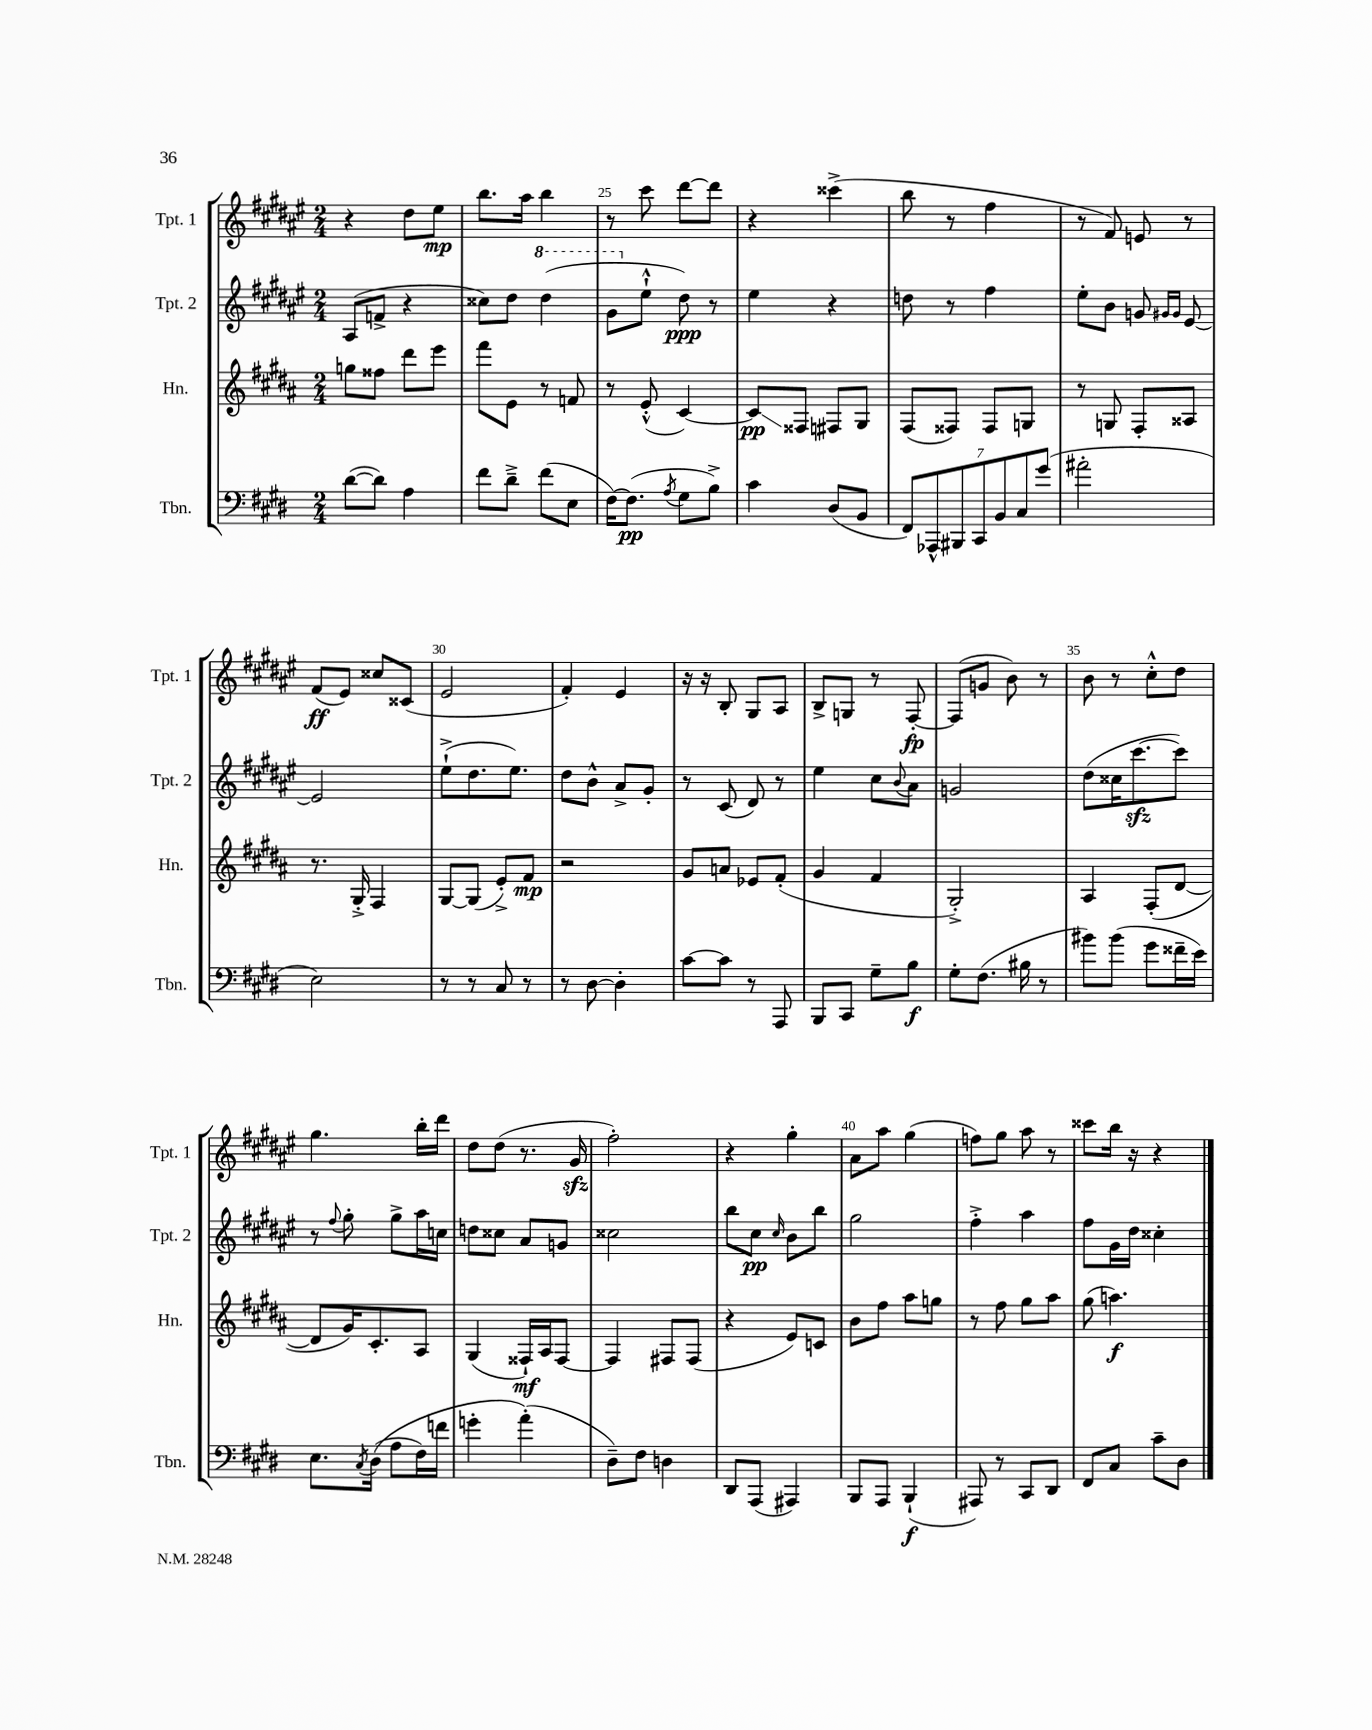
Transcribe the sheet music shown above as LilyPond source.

<<
\new StaffGroup <<
\new Staff = "s0" \with { instrumentName = "Tpt. 1" shortInstrumentName = "Tpt. 1" } {
    \clef treble \key fis \major \numericTimeSignature \time 2/4
    r4 dis''8 eis''8\mp |
    b''8. ais''16 b''4 |
    r8 cis'''8 dis'''8~ dis'''8 |
    r4 cisis'''4->( |
    b''8 r8 fis''4 |
    r8 fis'8) e'8 r8 |
    fis'8\ff( eis'8) cisis''8 cisis'8( |
    eis'2 |
    fis'4-.) eis'4 |
    r16 r16 b8-. gis8 ais8 |
    b8-> g8 r8 fis8~-.\fp |
    fis8( g'8 b'8) r8 |
    b'8 r8 cis''8-.-^ dis''8 |
    gis''4. b''16-. dis'''16 |
    dis''8 dis''8( r8. gis'16\sfz |
    fis''2-.) |
    r4 gis''4-. |
    ais'8 ais''8 gis''4( |
    f''8) gis''8 ais''8 r8 |
    cisis'''8 b''16 r16 r4 \bar "|." |
}
\new Staff = "s1" \with { instrumentName = "Tpt. 2" shortInstrumentName = "Tpt. 2" } {
    \clef treble \key fis \major \numericTimeSignature \time 2/4
    ais8( f'8-> r4 |
    cisis''8) dis''8 \ottava #1 dis'''4( |
    gis''8 \ottava #0 eis''8-!-^ dis''8\ppp) r8 |
    eis''4 r4 |
    d''8 r8 fis''4 |
    eis''8-. b'8 g'8 \grace { gis'16 gis'16 } eis'8~ |
    eis'2 |
    eis''8-!->( dis''8. eis''8.) |
    dis''8 b'8-^ ais'8-> gis'8-. |
    r8 cis'8( dis'8) r8 |
    eis''4 cis''8 \appoggiatura { b'8 } ais'8 |
    g'2 |
    dis''8( cisis''16 cis'''8.~\sfz cis'''8) |
    r8 \appoggiatura { fis''8 } gis''8-. gis''8-> ais''16 c''16 |
    d''8 cisis''8 ais'8 g'8 |
    cisis''2 |
    b''8 cis''8\pp \grace { cis''16 } b'8 b''8 |
    gis''2 |
    fis''4-.-> ais''4 |
    fis''8 gis'16 dis''16 cisis''4-. \bar "|." |
}
\new Staff = "s2" \with { instrumentName = "Hn." shortInstrumentName = "Hn." } {
    \clef treble \key b \major \numericTimeSignature \time 2/4
    g''8 fisis''8 dis'''8 e'''8 |
    fis'''8 e'8 r8 f'8 |
    r8 e'8-.-^( cis'4~) |
    cis'8\glissando\pp fisis8 fis8 gis8 |
    fis8( fisis8) fisis8 g8 |
    r8 g8 fis8-. aisis8 |
    r8. gis16-.-> fis4 |
    gis8~ gis8( e'8-.->) fis'8\mp |
    r2 |
    gis'8 a'8 ees'8 fis'8-.( |
    gis'4 fis'4 |
    gis2-.->) |
    ais4 fis8-.( dis'8~ |
    dis'8 gis'16) cis'8.-. ais8 |
    gis4( fisis16-!\mf) ais16 fisis8~ |
    fisis4 fis8 fis8( |
    r4 e'8) c'8 |
    b'8 fis''8 ais''8 g''8 |
    r8 fis''8 gis''8 ais''8 |
    gis''8( a''4.\f) \bar "|." |
}
\new Staff = "s3" \with { instrumentName = "Tbn." shortInstrumentName = "Tbn." } {
    \clef bass \key e \major \numericTimeSignature \time 2/4
    dis'8~( dis'8) a4 |
    fis'8 dis'8---> fis'8( e8 |
    fis16~) fis8.\pp( \acciaccatura { a8 } gis8 b8->) |
    cis'4 dis8( b,8 |
    \tuplet 7/4 { fis,8) aes,,8-^ bis,,8 cis,8 b,8 cis8 gis'8( } |
    ais'2-. |
    e2) |
    r8 r8 cis8 r8 |
    r8 dis8~ dis4-. |
    cis'8~ cis'8 r8 a,,8 |
    b,,8 cis,8 gis8-- b8\f |
    gis8-. fis8.( bis16 r8 |
    bis'8) bis'8( gis'8 fisis'16-- e'16) |
    e8. \acciaccatura { cis8 } dis16(\( a8 fis16) f'16 |
    g'4-. a'4-.(\) |
    dis8--) fis8 d4 |
    dis,8 a,,8( ais,,4) |
    b,,8 a,,8 b,,4-!\f( |
    ais,,8) r8 cis,8 dis,8 |
    fis,8 cis8 cis'8-- dis8 \bar "|." |
}
>>
>>
\layout { \context { \Score currentBarNumber = #23 \override BarNumber.break-visibility = ##(#f #t #t) barNumberVisibility = #(every-nth-bar-number-visible 5) } }
